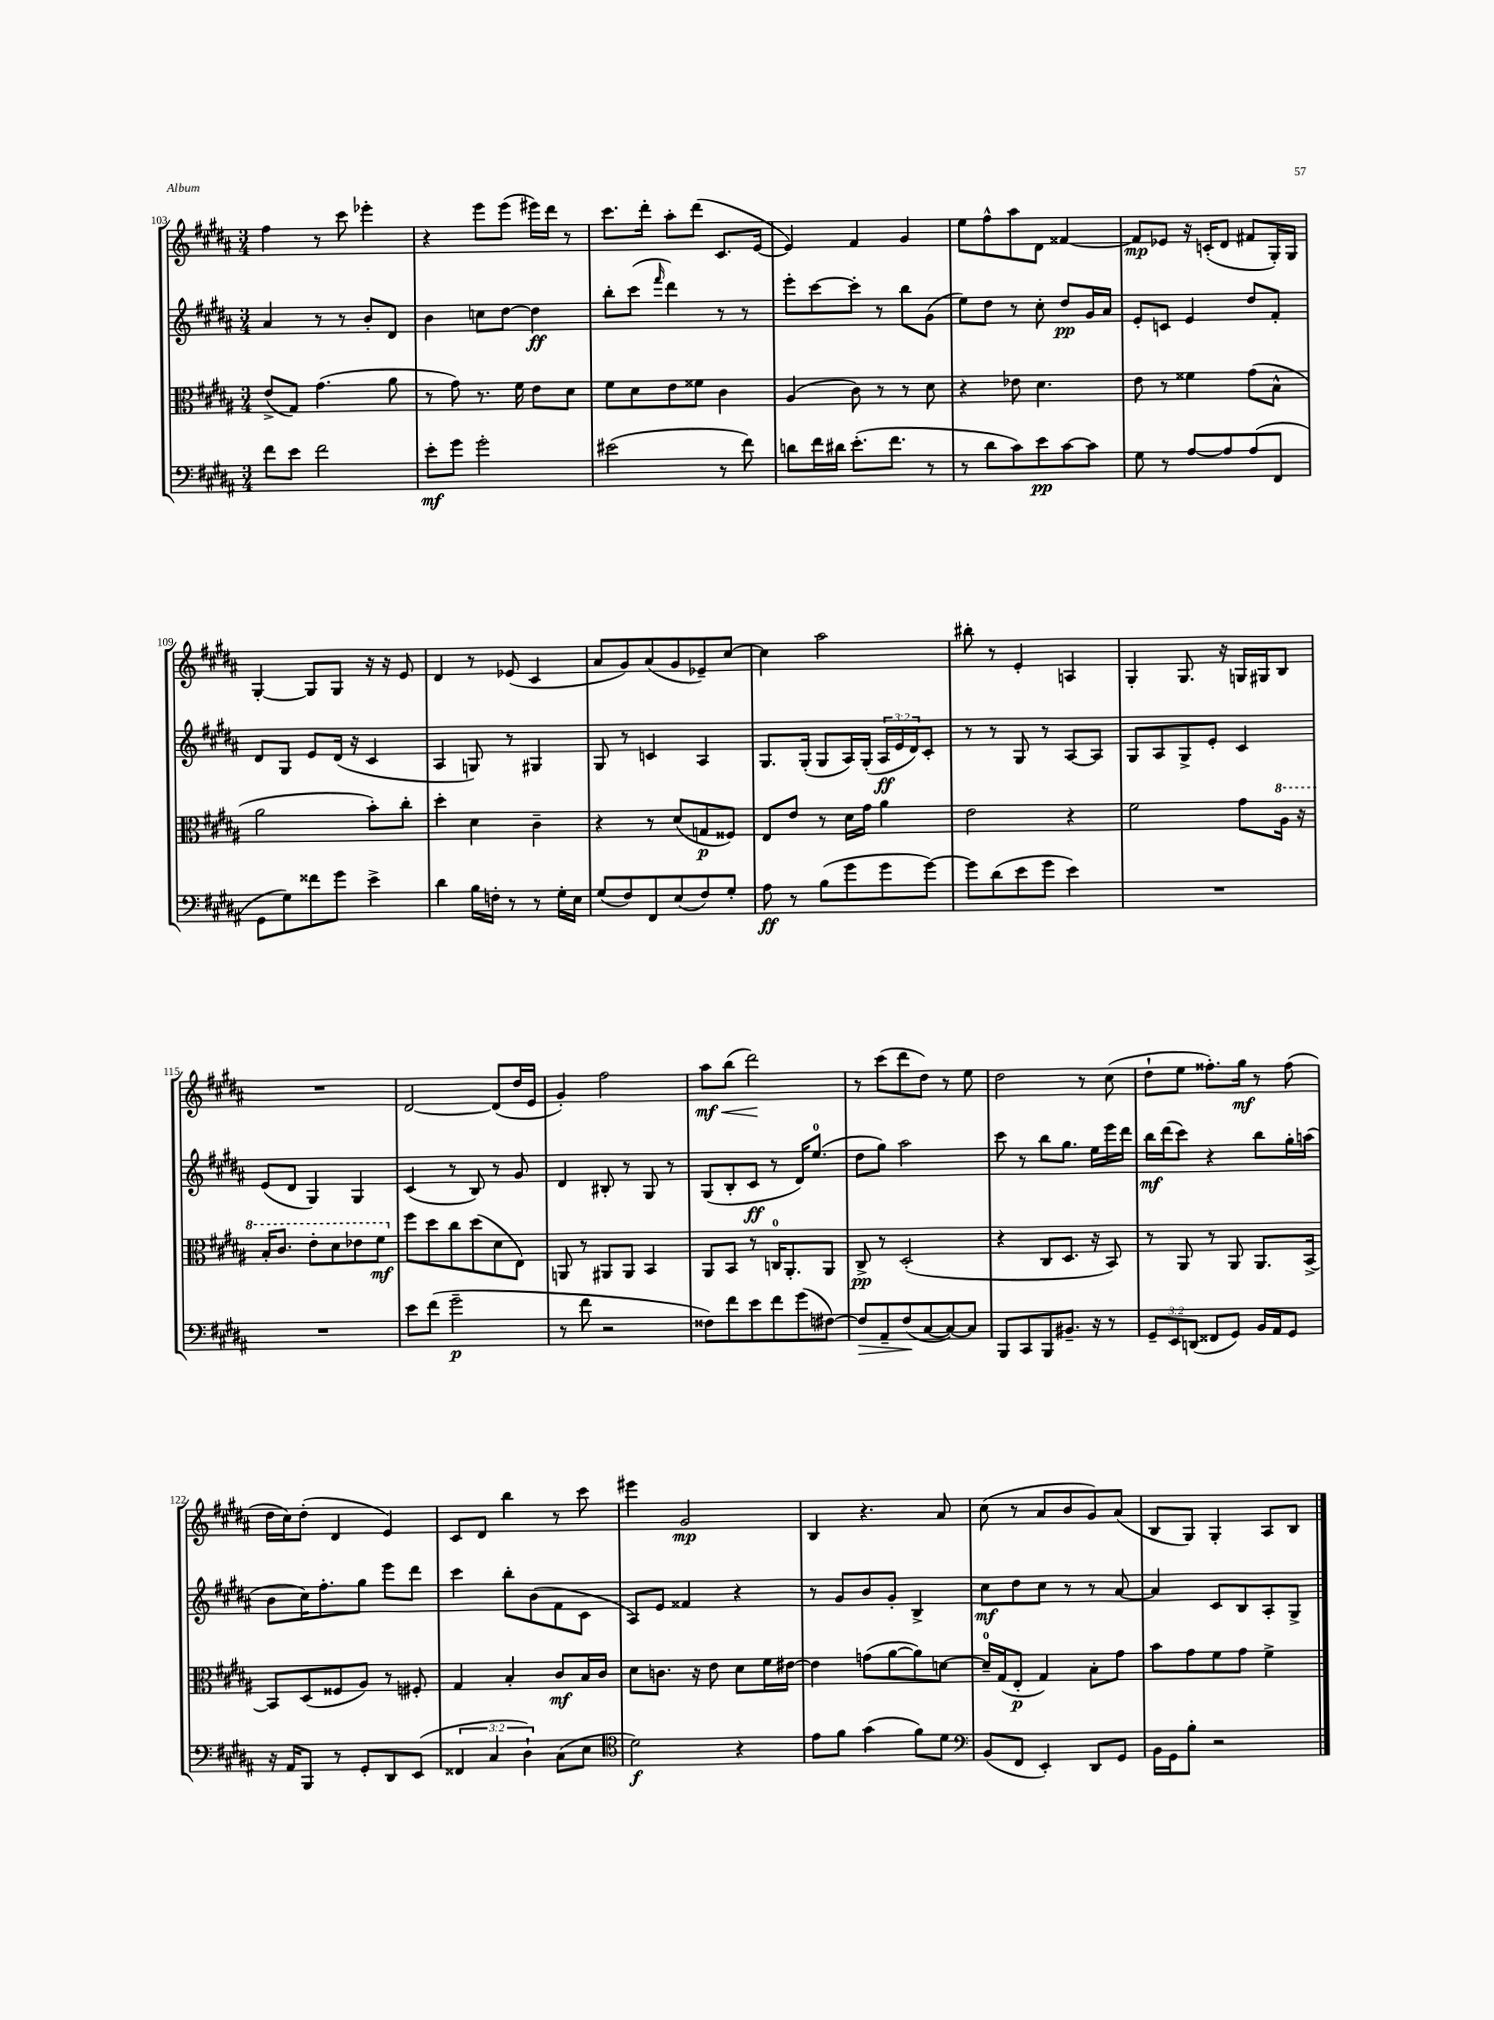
<<
\new StaffGroup <<
\new Staff = "s0" {
    \clef treble \key b \major \numericTimeSignature \time 3/4
    fis''4 r8 cis'''8 ees'''4-. |
    r4 e'''8 e'''8( eis'''16) dis'''16 r8 |
    cis'''8. dis'''16-. ais''8-. dis'''8( cis'8. e'16~ |
    e'4) fis'4 gis'4 |
    e''8 fis''8-^ ais''8 dis'8 fisis'4~ |
    fisis'8\mp ees'8 r16 c'16-.( dis'8 fis'8 gis16-.) gis16 |
    gis4~-. gis8 gis8 r16 r16 e'8 |
    dis'4 r8 ees'8( cis'4 |
    ais'8 gis'8) ais'8( gis'8 ees'8--) cis''8~ |
    cis''4 ais''2 |
    bis''8-. r8 e'4-. a4 |
    gis4-. gis8. r16 g16 gis16 b8 |
    R2. |
    dis'2~ dis'8( dis''16 e'16 |
    gis'4-.) fis''2 |
    ais''8\mf\< b''8( dis'''2\!) |
    r8 cis'''8( dis'''8 dis''8) r8 e''8 |
    dis''2 r8 cis''8( |
    dis''8-! e''8 fisis''8.-.) gis''16\mf r8 fisis''8( |
    dis''16 cis''16) dis''8-.( dis'4 e'4) |
    cis'8 dis'8 b''4 r8 cis'''8 |
    eis'''4 gis'2\mp |
    b4 r4. ais'8 |
    cis''8( r8 ais'8 b'8 gis'8) ais'8( |
    b8 gis8) gis4-. ais8 b8 \bar "|." |
}
\new Staff = "s1" {
    \clef treble \key b \major \numericTimeSignature \time 3/4 \override Staff.TupletNumber.text = #tuplet-number::calc-fraction-text
    ais'4 r8 r8 b'8-. dis'8 |
    b'4 c''8 dis''8~ dis''4\ff |
    b''8-. cis'''8( \grace { fis'''16 } dis'''4) r8 r8 |
    e'''8-. cis'''8~ cis'''8-. r8 b''8 gis'8( |
    e''8) dis''8 r8 cis''8-. dis''8\pp gis'16 ais'16 |
    e'8-. c'8 e'4 dis''8 fis'8-. |
    dis'8 gis8 e'8 dis'16( r16 cis'4 |
    ais4 g8) r8 gis4 |
    gis8 r8 c'4 ais4 |
    gis8. gis16-.( gis8 ais16) gis16-.( \tuplet 3/2 { ais16\ff e'16 dis'16) } cis'8-. |
    r8 r8 gis8 r8 ais8~ ais8 |
    gis8 ais8 gis8-> e'8-. cis'4 |
    e'8( dis'8 gis4) gis4 |
    cis'4( r8 b8) r8 gis'8 |
    dis'4 bis8-. r8 gis8 r8 |
    gis8( b8-. cis'8\ff r8 dis'16) e''8.-0( |
    dis''8 gis''8) ais''2 |
    cis'''8 r8 b''8 gis''8. e''16 e'''16 dis'''16 |
    b''16\mf dis'''16( cis'''8) r4 b''8 gis''16-. a''16( |
    b'8 cis''16) fis''8.-. gis''8 e'''8 dis'''8 |
    cis'''4 b''8-. b'8( fis'8 cis'8 |
    ais8) e'8 fisis'4 r4 |
    r8 gis'8 b'8 gis'8-. b4-> |
    cis''8\mf dis''8 cis''8 r8 r8 ais'8~ |
    ais'4 cis'8 b8 ais8-. gis8-> \bar "|." |
}
\new Staff = "s2" {
    \clef alto \key b \major \numericTimeSignature \time 3/4
    e'8->( gis8) gis'4.( ais'8 |
    r8 gis'8) r8. fis'16 e'8 dis'8 |
    fis'8 dis'8 e'8 fisis'8 cis'4 |
    ais4( cis'8) r8 r8 dis'8 |
    r4 ees'8 dis'4. |
    e'8 r8 fisis'4 gis'8( b8-^ |
    ais'2 b'8-.) cis''8-. |
    dis''4-. dis'4 cis'4-- |
    r4 r8 dis'8( g8\p fisis8) |
    e8 e'8 r8 dis'16 gis'16 ais'4 |
    e'2 r4 |
    fis'2 gis'8 \ottava #1 ais'16 r16 |
    b'16-. cis''8. e''8-. dis''8 ees''8 fis''8\mf \ottava #0 |
    fis''8 dis''8 cis''8 dis''8( dis'8 e8) |
    a,8 r8 ais,8 ais,8 b,4 |
    ais,8 b,8 r8 c16-0 ais,8.-. ais,8 |
    cis8->\pp r8 dis2-.( |
    r4 cis8 dis8. r16 b,8) |
    r8 ais,8 r8 ais,8 ais,8. b,16~-> |
    b,8 dis8( fisis8 ais8) r8 fis8-. |
    gis4 b4-. cis'8\mf b16 cis'16 |
    dis'8 c'8. r16 e'8 dis'8 fis'16 eis'16~ |
    eis'4 g'8( ais'8~ ais'8) d'8~ |
    d'16-0-- gis16( e8-.\p gis4) b8-. gis'8 |
    b'8 gis'8 fis'8 gis'8 fis'4-> \bar "|." |
}
\new Staff = "s3" {
    \clef bass \key b \major \numericTimeSignature \time 3/4 \override Staff.TupletNumber.text = #tuplet-number::calc-fraction-text
    fis'8 e'8 fis'2 |
    e'8-.\mf gis'8 gis'2-. |
    eis'2( r8 fis'8) |
    d'8 fis'16 dis'16 e'8.-.( fis'8. r8 |
    r8 dis'8 cis'8) e'8\pp cis'8~ cis'8 |
    gis8 r8 ais8~ ais8 ais8( fis,8 |
    gis,8 gis8) fisis'8 gis'8 e'4-> |
    dis'4 b16 f16-. r8 r8 gis16-. e16 |
    gis8( fis8) fis,8 e8( fis8) gis8-. |
    ais8\ff r8 b8( gis'8 gis'8 gis'8~) |
    gis'8 dis'8( e'8 gis'8 e'4) |
    R2. |
    R2. |
    e'8 fis'8( gis'2--\p |
    r8 fis'8 r2 |
    fisis8) fis'8 e'8 fis'8 gis'8( fis8~) |
    fis8\> ais,8-- fis8\!( cis8~ cis8~) cis8 |
    b,,8 cis,8 b,,8 bis,8.-- r16 r8 |
    \tuplet 3/2 { gis,8-- e,8 d,8( } fisis,8 gis,8) b,16 ais,16 gis,8 |
    r16 ais,16 b,,8 r8 gis,8-. dis,8 e,8( |
    \tuplet 3/2 { fisis,4 cis4 dis4-!) } cis8( e8 |
    \clef tenor dis'2\f) r4 |
    e'8 fis'8 gis'4( fis'8) dis'8 |
    \clef bass b,8( fis,8 e,4-.) dis,8 gis,8 |
    b,16 gis,16 b8-. r2 \bar "|." |
}
>>
>>
\layout { \context { \Score currentBarNumber = #103 } }
